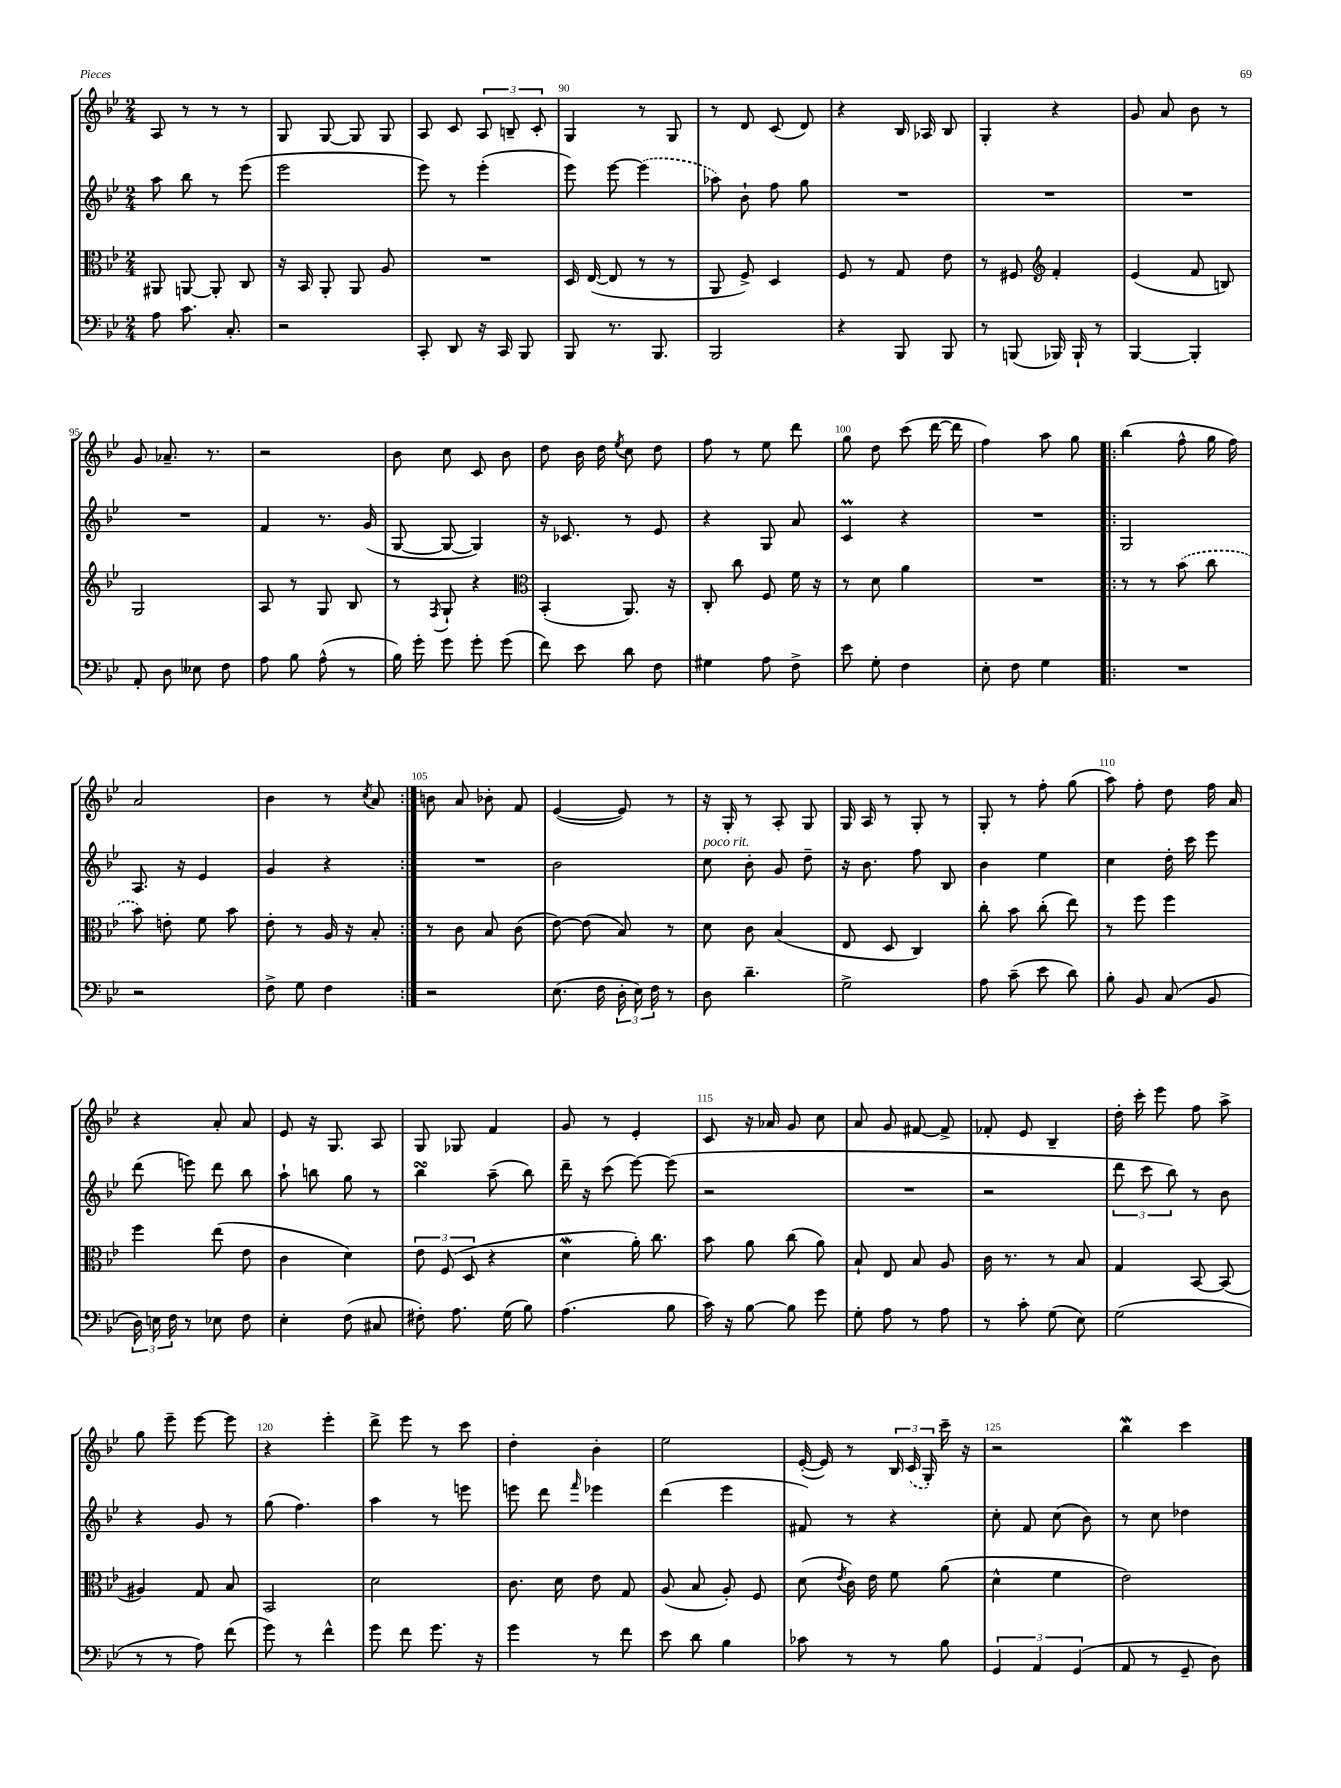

**kern	**kern	**kern	**kern
*part4	*part3	*part2	*part1
*staff4	*staff3	*staff2	*staff1
*clefF4	*clefC3	*clefG2	*clefG2
*k[b-e-]	*k[b-e-]	*k[b-e-]	*k[b-e-]
*M2/4	*M2/4	*M2/4	*M2/4
=87	=87	=87	=87
8A\	8AA#X/	8aa\	8A/
8.c\	[8AAn/	8bb-\	8r
.	8AA'/]	8r	8r
8.C'/	.	.	.
.	8C/	(8eee-\	8r
=88	=88	=88	=88
2r	16r	2eee-\	8G/
.	16BB-/	.	.
.	8AA'/	.	[8G/
.	8AA/	.	8G/]
.	8A/	.	8G/
=89	=89	=89	=89
8CC'/	2r	8eee-\)	8A/
8DD/	.	8r	8c/
16r	.	(4eee-'\	12A/
16CC/	.	.	.
.	.	.	12Bn~/
8BBB-/	.	.	.
.	.	.	12c'/
=90	=90	=90	=90
8BBB-/	16D/	8eee-\)	4G/
.	([16E-/	.	.
8.r	8E-/]	[8eee-\	.
.	8r	(4eee-\]	8r
8.BBB-/	.	.	.
.	8r	.	8G/
=91	=91	=91	=91
2BBB-/	8AA/	8aa-X\)	8r
.	8F^/)	8b-`\	8d/
.	4D/	8ff\	(8c/
.	.	8gg\	8d/)
=92	=92	=92	=92
4r	8F/	2r	4r
.	8r	.	.
8BBB-/	8G/	.	16B-/
.	.	.	16A-X/
8BBB-/	8e-\	.	8B-/
=93	=93	=93	=93
8r	8r	2r	4G'/
(8BBBn/	8F#X/	.	.
*	*clefG2	*	*
16BBB-X/)	4f'/	.	4r
16BBB-`/	.	.	.
8r	.	.	.
=94	=94	=94	=94
[4BBB-/	(4e-/	2r	8g/
.	.	.	8a/
4BBB-'/]	8f/	.	8b-\
.	8Bn/)	.	8r
!!LO:LB:g=z
=95	=95	=95	=95
8AA'/	2G/	2r	8g/
8D\	.	.	8.a-X~/
8E--X\	.	.	.
.	.	.	8.r
8F\	.	.	.
=96	=96	=96	=96
8A\	8A/	4f/	2r
8B-\	8r	.	.
(8A^^\	8G/	8.r	.
8r	8B-/	.	.
.	.	(16g/	.
=97	=97	=97	=97
16B-\)	8r	[8G/	8b-\
16g'\	.	.	.
.	8qF/	.	.
8g\	8G`/	8G/_	8cc\
8g'\	4r	4G/])	8c/
(8g\	.	.	8b-\
=98	=98	=98	=98
*	*clefC3	*	*
8f\)	(4BB-'/	16r	8dd\
.	.	8.c-X/	.
8e-\	.	.	16b-\
.	.	.	16dd\
.	.	.	8qee-/
8d\	8.AA/)	8r	8cc\
8F\	.	8e-/	8dd\
.	16r	.	.
=99	=99	=99	=99
4G#X\	8C'/	4r	8ff\
.	8cc\	.	8r
8A\	8F/	8G/	8ee-\
8F^\	16f\	8a/	8ddd\
.	16r	.	.
=100	=100	=100	=100
8e-\	8r	4cM/	8gg\
8G'\	8d\	.	8dd\
4F\	4a\	4r	(8ccc\
.	.	.	[16ddd\
.	.	.	16ddd\]
=101	=101	=101	=101
8E-'\	2r	2r	4ff\)
8F\	.	.	.
4G\	.	.	8aa\
.	.	.	8gg\
=102!|:	=102!|:	=102!|:	=102!|:
2r	8r	2G/	(4bb-\
.	8r	.	.
.	(8b-\	.	8ff^^\
.	8cc\	.	16gg\
.	.	.	16ff\)
!!LO:LB:g=z
=103	=103	=103	=103
2r	8b-\)	8.A/	2a/
.	8en'\	.	.
.	.	16r	.
.	8f\	4e-/	.
.	8b-\	.	.
=104	=104	=104	=104
8F^\	8e-'\	4g/	4b-\
8G\	8r	.	.
4F\	16A/	4r	8r
.	16r	.	.
.	.	.	8qcc/
.	8B-'/	.	8a/
=105:|!	=105:|!	=105:|!	=105:|!
2r	8r	2r	8bn\
.	8c\	.	8a/
.	8B-/	.	8b-X'\
.	(8c\	.	8f/
=106	=106	=106	=106
(8.E-\	[8e-\)	2b-\	([4e-/
.	(8e-\]	.	.
16F\	.	.	.
24D'\	8B-/)	.	8e-/])
24E-\)	.	.	.
24F\	.	.	.
8r	8r	.	8r
=107	=107	=107	=107
!	!	!LO:TX:a:i:t=poco rit.	!
8D\	8d\	8cc\	16r
.	.	.	16G'/
4.d~\	8c\	8b-'\	8r
.	(4B-/	8g/	8A'/
.	.	8dd~\	8G/
=108	=108	=108	=108
2G^\	8E-/	16r	16G/
.	.	8.b-\	16A/
.	8D/	.	8r
.	4C/)	8ff\	8G'/
.	.	8B-/	8r
=109	=109	=109	=109
8A\	8cc'\	4b-\	8G'/
(8c~\	8b-\	.	8r
8e-\	(8cc'\	4ee-\	8ff'\
8d\)	8ee-\)	.	(8gg\
=110	=110	=110	=110
8B-'\	8r	4cc\	8aa\)
8BB-/	8ff\	.	8ff'\
(8C/	4ff\	16dd'\	8dd\
.	.	16ccc\	.
8BB-/	.	8eee-\	16ff\
.	.	.	16a/
!!LO:LB:g=z
=111	=111	=111	=111
24D\)	4ff\	(8ddd\	4r
24En\	.	.	.
24F\	.	.	.
8r	.	8eeen\)	.
8E-X\	(8ee-\	8ddd\	8a'/
8F\	8e-\	8bb-\	8a/
=112	=112	=112	=112
4E-'\	4c\	8aa`\	8e-/
.	.	8bbn\	16r
.	.	.	8.G/
(8F\	4d\)	8gg\	.
8C#X/	.	8r	8A/
=113	=113	=113	=113
8F#X'\)	12e-\	4bb-sSSs\	8G/
.	(12F/	.	.
8.A\	.	.	8G-X/
.	12D/	.	.
.	4r	(8aa~\	4f/
(16G\	.	.	.
8B-\)	.	8bb-\)	.
=114	=114	=114	=114
(4.A\	4dW\	16ddd~\	8g/
.	.	16r	.
.	.	(8ccc\	8r
.	16a'\)	[8eee-\)	4e-'/
.	8.cc\	.	.
8B-\	.	(8eee-\]	.
=115	=115	=115	=115
16c\)	8b-\	2r	8c/
16r	.	.	.
[8B-\	8a\	.	16r
.	.	.	16a-X/
8B-\]	(8cc\	.	8g/
8g\	8a\)	.	8cc\
=116	=116	=116	=116
8G'\	8B-`/	2r	8a/
8A\	8E-/	.	8g/
8r	8B-/	.	[8f#X/
8A\	8A/	.	8f#^/]
=117	=117	=117	=117
8r	16c\	2r	8f-X'/
.	8.r	.	.
8c'\	.	.	8e-/
(8G\	8r	.	4B-~/
8E-\)	8B-/	.	.
=118	=118	=118	=118
(2G\	4G/	12ddd\	16dd'\
.	.	.	16ccc'\
.	.	12ccc\	.
.	.	.	8eee-\
.	.	12bb-\)	.
.	[8BB-/	8r	8ff\
.	(8BB-/]	8b-\	8aa^\
!!LO:LB:g=z
=119	=119	=119	=119
8r	4A#X/)	4r	8gg\
8r	.	.	8eee-~\
8A\)	8G/	8g/	[8eee-\
(8f\	8B-/	8r	8eee-\]
=120	=120	=120	=120
8g\)	2BB-/	(8gg\	4r
8r	.	4.ff\)	.
4f^^\	.	.	4eee-'\
=121	=121	=121	=121
8g\	2d\	4aa\	8ddd^\
8f\	.	.	8eee-\
8.g\	.	8r	8r
.	.	8eeen\	8ccc\
16r	.	.	.
=122	=122	=122	=122
4g\	8.c\	8eeen\	4dd'\
.	.	8ddd\	.
.	16d\	.	.
.	.	16qqfff/	.
8r	8e-\	4eee-X\	4b-'\
8f\	8G/	.	.
=123	=123	=123	=123
8e-\	(8A/	(4ddd\	2ee-\
8d\	8B-/	.	.
4B-\	8A'/)	4eee-\	.
.	8F/	.	.
=124	=124	=124	=124
8c-X\	(8d\	8f#X/)	([16e-'/
.	.	.	16e-/])
.	8qe-/	.	.
8r	16c\)	8r	8r
.	16e-\	.	.
8r	8f\	4r	24B-/
.	.	.	(24c/
.	.	.	24G'/)
8B-\	(8a\	.	16ccc~\
.	.	.	16r
=125	=125	=125	=125
6GG/	4d^^\	8cc'\	2r
.	.	8f/	.
6AA/	.	.	.
.	4f\	(8cc\	.
(6GG/	.	.	.
.	.	8b-\)	.
=126	=126	=126	=126
8AA/	2e-\)	8r	4bb-w\
8r	.	8cc\	.
8GG~/	.	4dd-X\	4ccc\
8D\)	.	.	.
==	==	==	==
*-	*-	*-	*-
